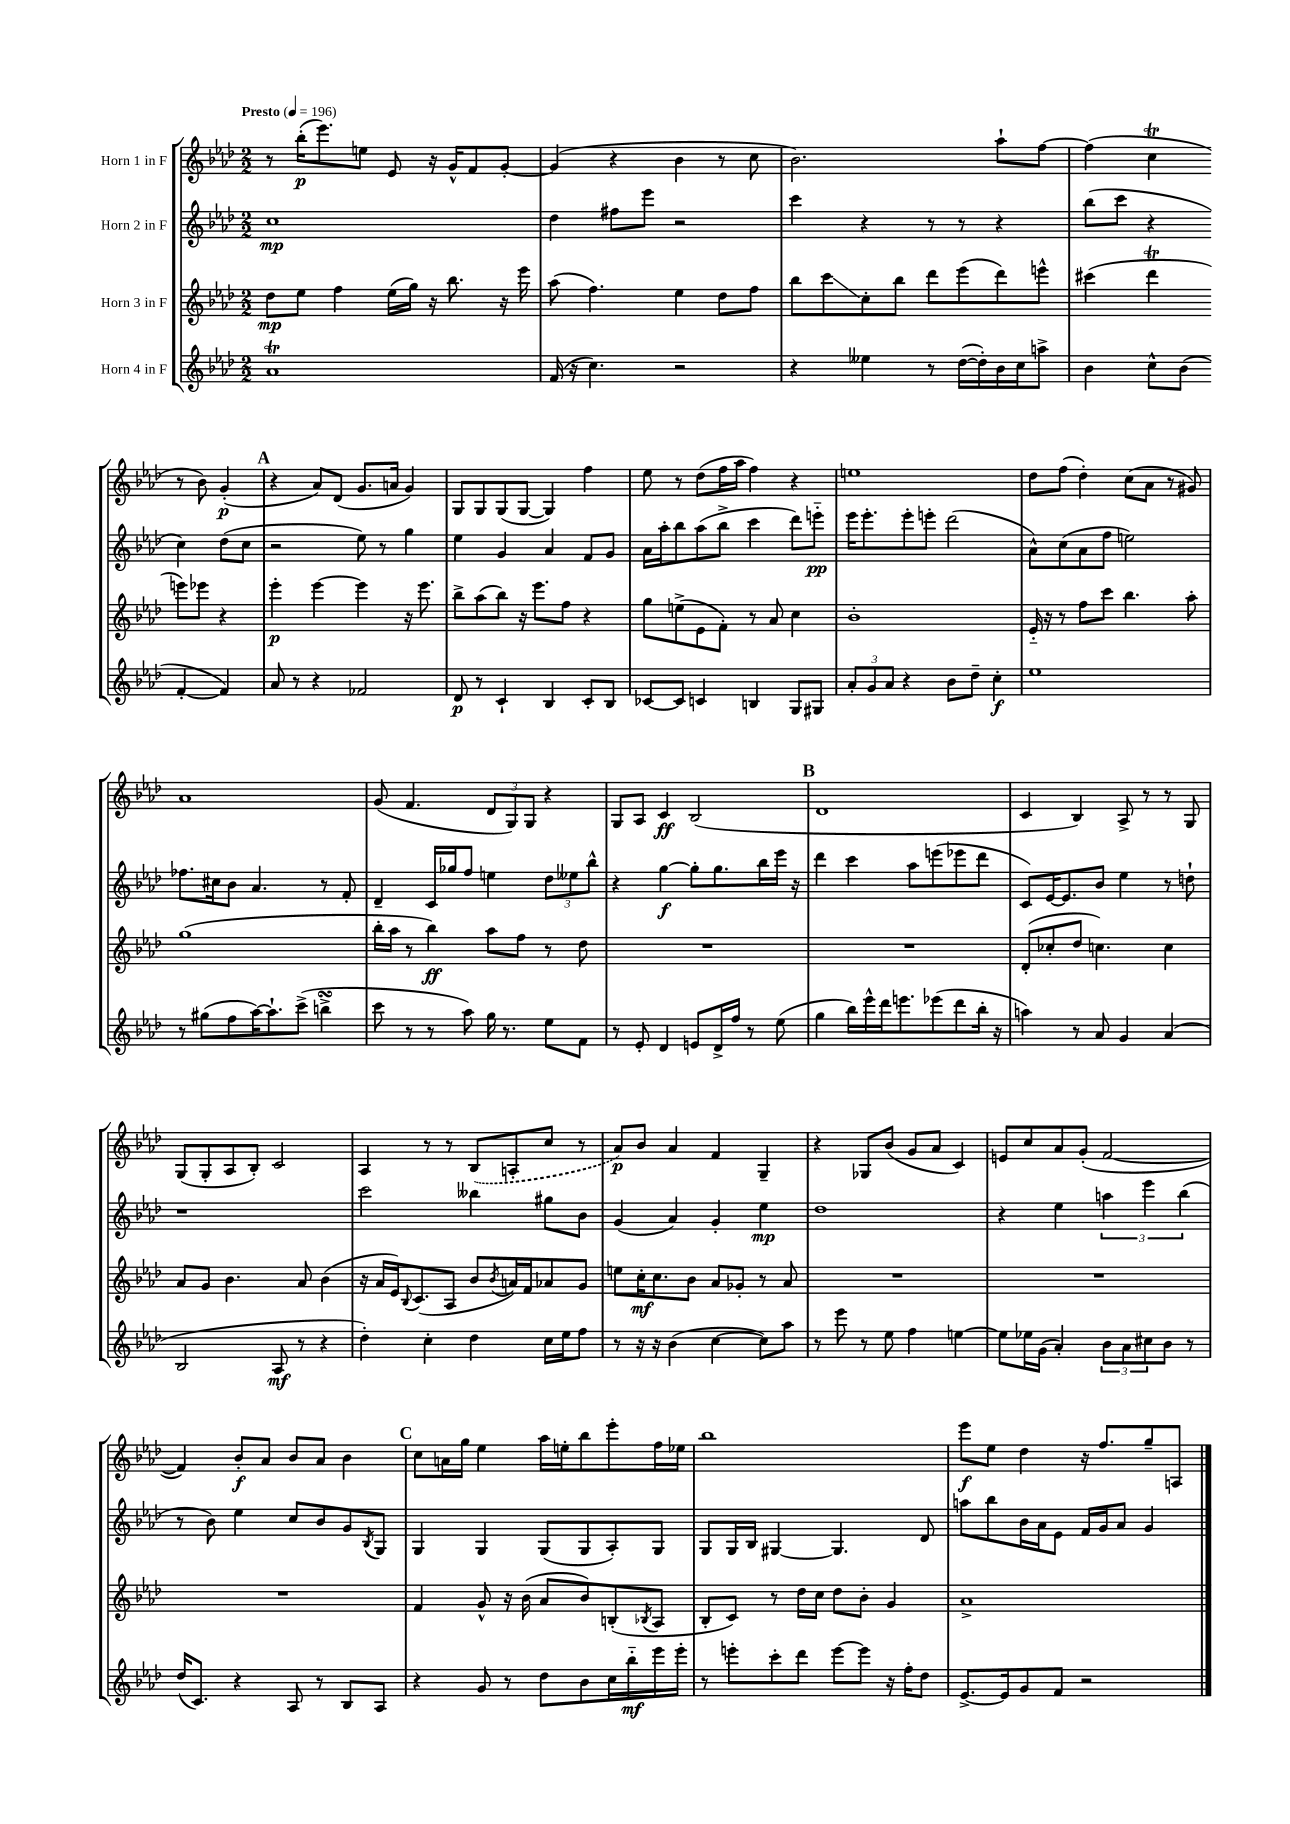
<<
\new StaffGroup <<
\new Staff = "s0" \with { instrumentName = "Horn 1 in F" } {
    \clef treble \key aes \major \numericTimeSignature \time 2/2 \tempo "Presto" 4 = 196
    r8 bes''16-.\p( ees'''8.) e''8 ees'8 r16 g'16-^ f'8 g'8~-. |
    g'4( r4 bes'4 r8 c''8 |
    bes'2.) aes''8-! f''8~ |
    f''4( c''4\trill r8 bes'8) g'4-.\p( |
    \mark \markup { \bold "A" } r4 aes'8) des'8( g'8. a'16 g'4) |
    g8 g8 g8( g8~ g4) f''4 |
    ees''8 r8 des''8( f''16 aes''16 f''4) r4 |
    e''1 |
    des''8 f''8( des''4-.) c''8( aes'8 r8 gis'8) |
    aes'1 |
    g'8( f'4. \tuplet 3/2 { des'8 g8) g8 } r4 |
    g8 aes8 c'4\ff bes2( |
    \mark \markup { \bold "B" } des'1 |
    c'4 bes4) aes8-> r8 r8 g8 |
    g8( g8-. aes8 bes8-.) c'2 |
    aes4 r8 r8 \once \slurDashed bes8( a8-. c''8 r8 |
    aes'8\p) bes'8 aes'4 f'4 g4-- |
    r4 ges8 bes'8( g'8 aes'8 c'4) |
    e'8 c''8 aes'8 g'8-.( f'2~ |
    f'4) bes'8-.\f aes'8 bes'8 aes'8 bes'4 |
    \mark \markup { \bold "C" } c''8 a'16 g''16 ees''4 aes''16 e''16-. bes''8 ees'''8-. f''16 ees''16 |
    bes''1 |
    ees'''8\f ees''8 des''4 r16 f''8. g''8-- a8 \bar "|." |
}
\new Staff = "s1" \with { instrumentName = "Horn 2 in F" } {
    \clef treble \key aes \major \numericTimeSignature \time 2/2
    c''1\mp |
    des''4 fis''8 ees'''8 r2 |
    c'''4 r4 r8 r8 r4 |
    bes''8( c'''8 r4 c''4) des''8( c''8 |
    \mark \markup { \bold "A" } r2 ees''8) r8 g''4 |
    ees''4 g'4 aes'4 f'8 g'8 |
    aes'16 aes''16-. bes''8 aes''8( bes''8-> c'''4 des'''8) e'''8-_\pp |
    ees'''16 ees'''8.-. ees'''8-. e'''8-. des'''2( |
    aes'8-^) c''8( aes'8 f''8 e''2) |
    fes''8. cis''16 bes'8 aes'4. r8 f'8-. |
    des'4-- c'16 ges''16 f''8 e''4 \tuplet 3/2 { des''8 eeses''8 bes''8-^ } |
    r4 g''4~\f g''8-. g''8. bes''16 ees'''16 r16 |
    \mark \markup { \bold "B" } des'''4 c'''4 aes''8 e'''8( ees'''8 des'''8 |
    c'8) ees'16~ ees'8. bes'8 ees''4 r8 d''8-! |
    r1 |
    c'''2 beses''4 gis''8 bes'8 |
    g'4( aes'4) g'4-. ees''4\mp |
    des''1 |
    r4 ees''4 \tuplet 3/2 { a''4 ees'''4 bes''4( } |
    r8 bes'8) ees''4 c''8 bes'8 g'8 \acciaccatura { bes8 } g8 |
    \mark \markup { \bold "C" } g4 g4 g8( g8 aes8-.) g8 |
    g8 g16 bes16 gis4~ gis4. des'8 |
    a''8 bes''8 bes'16 aes'16 ees'8 f'16 g'16 aes'8 g'4 \bar "|." |
}
\new Staff = "s2" \with { instrumentName = "Horn 3 in F" } {
    \clef treble \key aes \major \numericTimeSignature \time 2/2
    des''8\mp ees''8 f''4 ees''16( g''16) r16 bes''8. r16 ees'''16 |
    aes''8( f''4.) ees''4 des''8 f''8 |
    bes''8 c'''8\glissando c''8-. bes''8 des'''8 ees'''8( des'''8) e'''8-^ |
    cis'''4( des'''4\trill e'''8) ees'''8 r4 |
    \mark \markup { \bold "A" } ees'''4-.\p ees'''4~ ees'''4 r16 ees'''8. |
    bes''8-> aes''8( bes''8) r16 ees'''8. f''8 r4 |
    g''8 e''8->( ees'8 f'8-.) r8 aes'8 c''4 |
    bes'1-. |
    ees'16-_ r16 r8 f''8 c'''8 bes''4. aes''8-. |
    g''1( |
    bes''16-. aes''16 r8 bes''4\ff) aes''8 f''8 r8 des''8 |
    R1 |
    \mark \markup { \bold "B" } R1 |
    des'8-.( ces''8-. des''8 c''4.) c''4 |
    aes'8 g'8 bes'4. aes'8 bes'4( |
    r16 aes'16 ees'16) \appoggiatura { bes8 } c'8.( aes8 bes'8 \acciaccatura { bes'8 } a'16) f'16 aes'8 g'8 |
    e''8 c''16-.\mf c''8. bes'8 aes'8 ges'8-. r8 aes'8 |
    R1 |
    R1 |
    R1 |
    \mark \markup { \bold "C" } f'4 g'8-^ r16 bes'16( aes'8 bes'8) b8-.( \acciaccatura { bes8 } aes8 |
    bes8-. c'8) r8 des''16 c''16 des''8 bes'8-. g'4 |
    aes'1-> \bar "|." |
}
\new Staff = "s3" \with { instrumentName = "Horn 4 in F" } {
    \clef treble \key aes \major \numericTimeSignature \time 2/2
    aes'1\trill |
    f'16( r16 c''4.) r2 |
    r4 eeses''4 r8 des''16~( des''16-.) bes'16 c''16 a''8-> |
    bes'4 c''8-^ bes'8( f'4~-. f'4) |
    \mark \markup { \bold "A" } aes'8 r8 r4 fes'2 |
    des'8\p r8 c'4-! bes4 c'8-. bes8 |
    ces'8~ ces'8 c'4 b4 g8 gis8 |
    \tuplet 3/2 { aes'8-. g'8 aes'8 } r4 bes'8 des''8-- c''4-.\f |
    ees''1 |
    r8 gis''8( f''8 aes''16~) aes''8.-! c'''8->( b''4->\turn |
    c'''8 r8 r8 aes''8) g''16 r8. ees''8 f'8 |
    r8 ees'8-. des'4 e'8 des'16-> f''16 r8 ees''8( |
    \mark \markup { \bold "B" } g''4 bes''16) ees'''16-^ des'''16 e'''8. ees'''8( des'''8 bes''16-. r16 |
    a''4) r8 aes'8 g'4 aes'4( |
    bes2 aes8\mf r8 r4 |
    des''4-.) c''4-. des''4 c''16 ees''16 f''8 |
    r8 r16 r16 bes'4( c''4~ c''8) aes''8 |
    r8 ees'''8 r8 ees''8 f''4 e''4~ |
    e''8 ees''16 g'16( aes'4-.) \tuplet 3/2 { bes'8 aes'8 cis''8 } bes'8 r8 |
    des''16( c'8.) r4 aes8 r8 bes8 aes8 |
    \mark \markup { \bold "C" } r4 g'8 r8 des''8 bes'8 c''16 bes''16-_\mf ees'''16 ees'''16-. |
    r8 e'''8-. c'''8-. des'''8 e'''8~ e'''8 r16 f''16-. des''8 |
    ees'8.~-> ees'16 g'8 f'8 r2 \bar "|." |
}
>>
>>
\layout { \context { \Score \remove "Bar_number_engraver" } }
